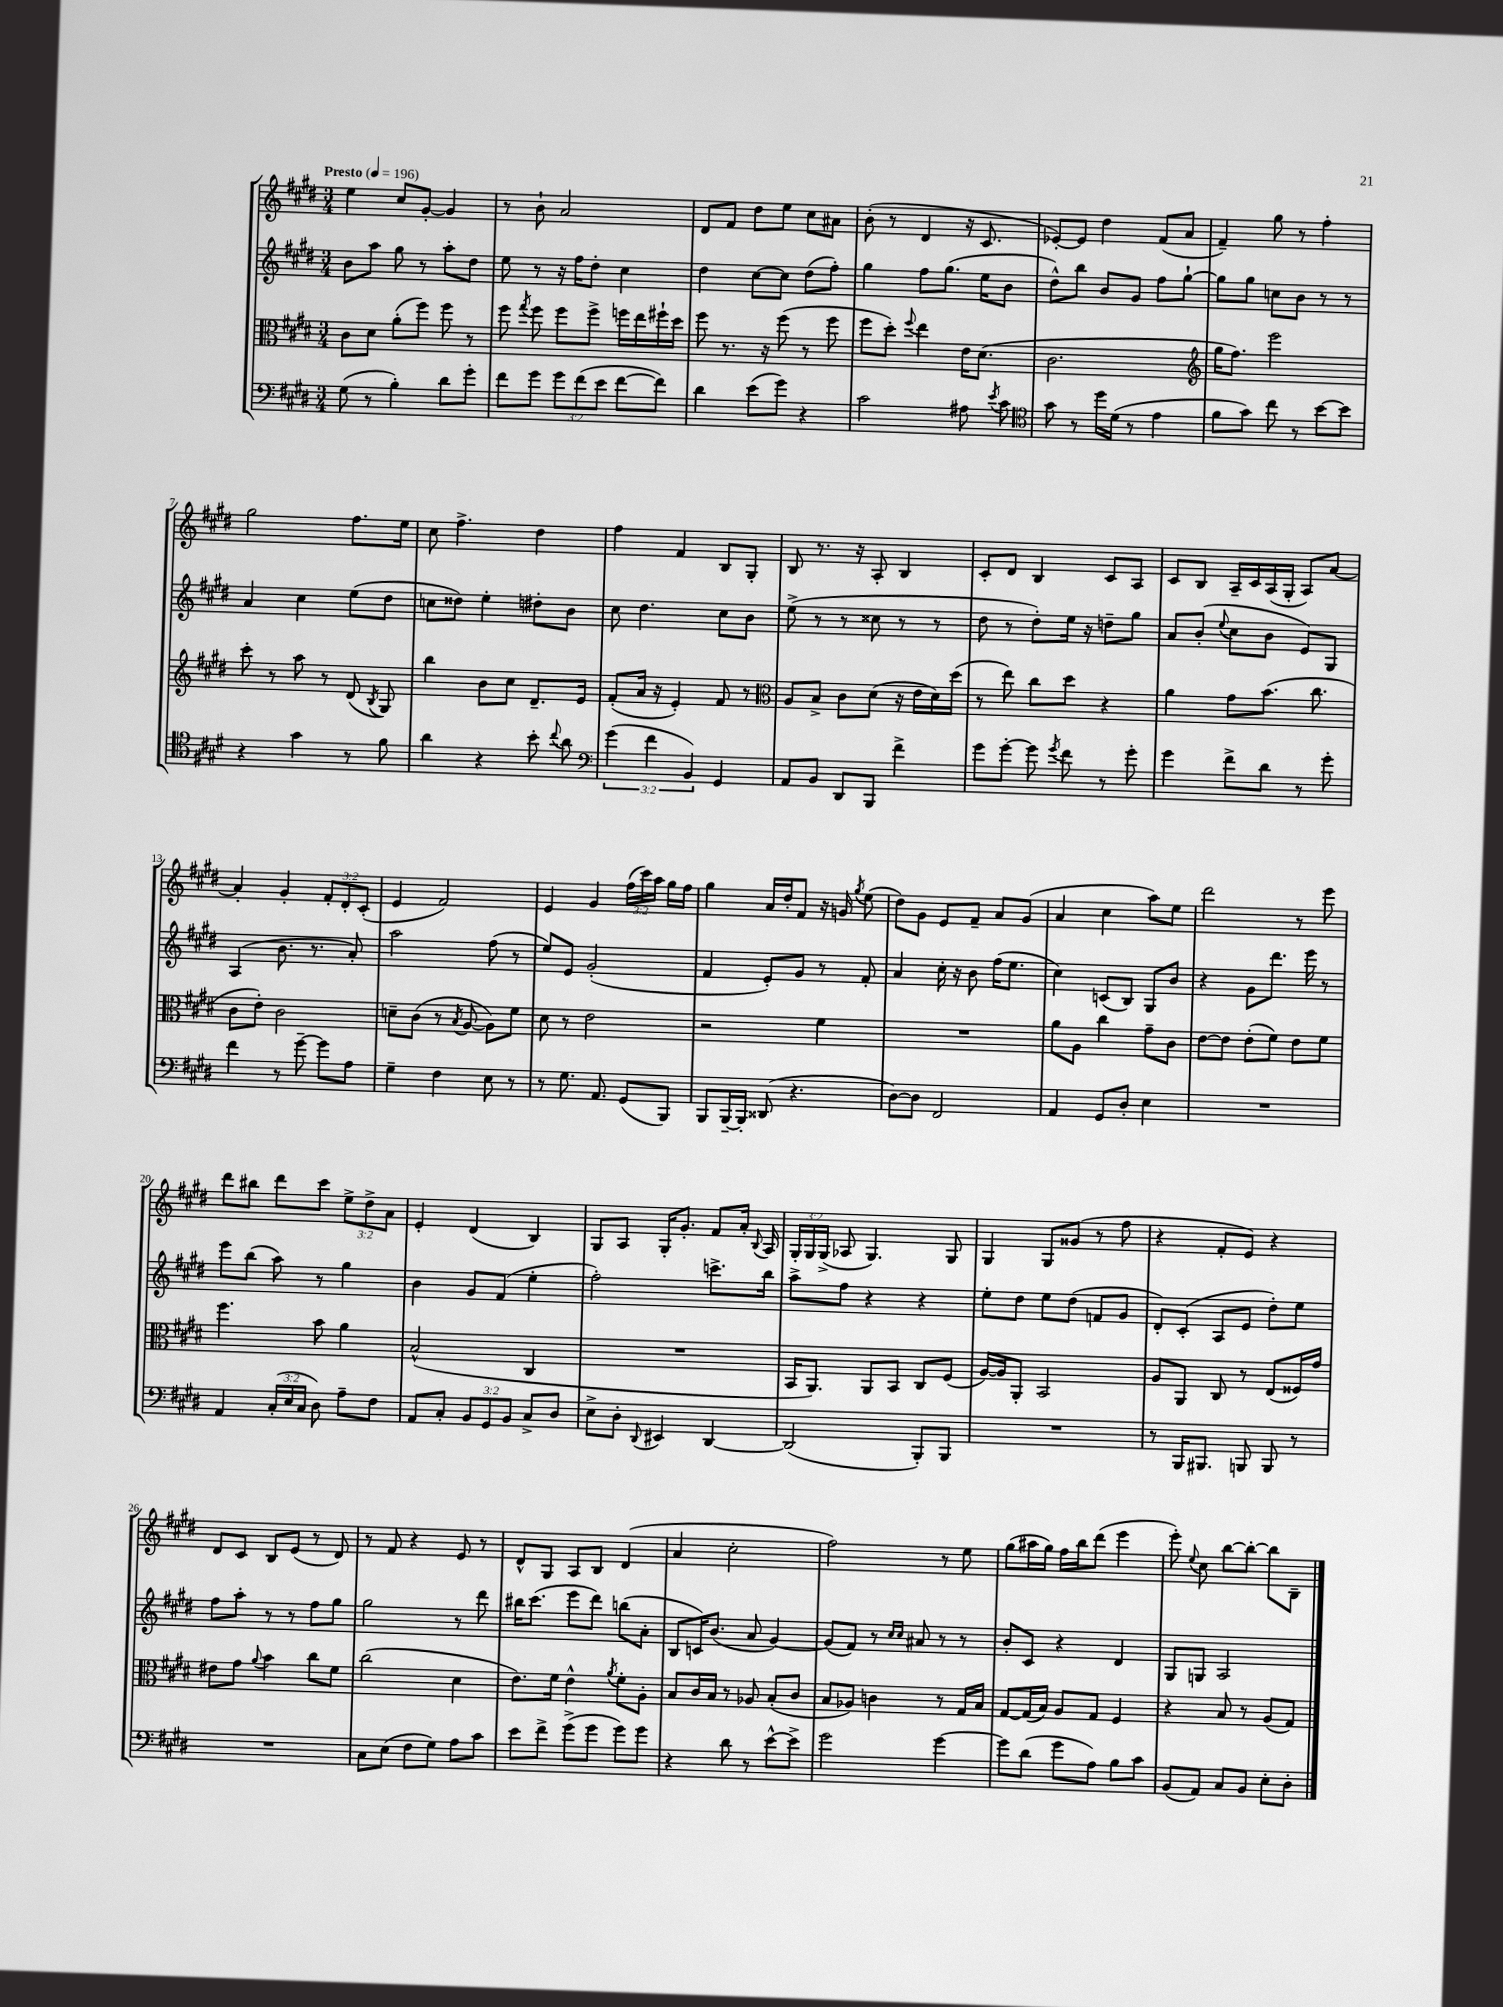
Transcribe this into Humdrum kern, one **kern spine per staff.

**kern	**kern	**kern	**kern
*part4	*part3	*part2	*part1
*staff4	*staff3	*staff2	*staff1
*clefF4	*clefC3	*clefG2	*clefG2
*k[f#c#g#d#]	*k[f#c#g#d#]	*k[f#c#g#d#]	*k[f#c#g#d#]
*M3/4	*M3/4	*M3/4	*M3/4
*MM196	*MM196	*MM196	*MM196
=1	=1	=1	=1
!	!	!	!LO:TX:a:B:t=Presto
(8G#\	8c#\L	8b\L	4ee\
8r	8d#\J	8aa\J	.
4B'\)	(8a'\L	8gg#\	8cc#/L
.	8ff#\J)	8r	[8g#'/J
8d#\L	8ff#\	8aa'\L	4g#/]
8g#'\J	8r	8dd#\J	.
=2	=2	=2	=2
8f#\L	8ff#\	8ee\	8r
.	8qgg#/	.	.
8g#\J	8ff#\	8r	8b`\
12g#\L	8ff#\L	16r	2a/
.	.	16ff#\KL	.
(12f#\	.	.	.
.	8ff#^\J	8dd#'\J	.
12e\J	.	.	.
[8f#\L	16ffn\LL	4cc#\	.
.	16ee\	.	.
8f#\J])	16ff#X`\	.	.
.	16dd#\JJ	.	.
=3	=3	=3	=3
4d#\	8ff#\	4dd#\	8d#/L
.	8.r	.	8f#/J
(8e\L	.	[8cc#\L	8dd#\L
.	16r	.	.
8g#\J)	(8ff#\	8cc#\J]	8ee\J
4r	8r	(8dd#\L	8cc#\L
.	8ff#\	8ff#'\J)	8a#X\J
=4	=4	=4	=4
2c#\	8ff#\L	4gg#\	(8b'\
.	8dd#'\J)	.	8r
.	8qqff#/	.	.
.	4ee\	8ff#\L	4d#/
.	.	(8.gg#\J	.
8A#X\	16e\KL	.	16r
.	(8.d#\J	16ee\KL	8.c#/
8qe/	.	.	.
8c#\	.	8b\J	.
=5	=5	=5	=5
*clefC4	*	*	*
8g#\	2.c#\	8dd#^^\L)	[8e-X'/L)
8r	.	8bb\J	8e-/J]
16dd#\LL	.	8b/L	4dd#\
(16d#\JJ	.	.	.
8r	.	8g#/J	.
4e\	.	8ff#\L	(8f#/L
.	.	[8gg#`\J	8a/J
=6	=6	=6	=6
*	*clefG2	*	*
8f#\L	16gg#\KL	8gg#\L]	4f#~/)
.	8.ff#\J)	.	.
8g#\J)	.	8gg#\J	.
8cc#\	2eee\	8ccn\L	8gg#\
8r	.	8b\J	8r
[8b\L	.	8r	4ff#'\
8b\J]	.	8r	.
!!LO:LB:g=z
=7	=7	=7	=7
4r	8ccc#'\	4a/	2gg#\
.	8r	.	.
4g#\	8aa\	4cc#\	.
.	8r	.	.
8r	(8d#/	(8ee\L	8.ff#\L
.	8qB/	.	.
8f#\	8G#/)	8dd#\J	.
.	.	.	16ee\Jk
=8	=8	=8	=8
4a\	4bb\	8ccn\L	8cc#\
.	.	8dd##X\J)	4.ff#^\
4r	8b\L	4ee'\	.
.	8cc#\J	.	.
8b'\	8.d#~/L	8dd#X'\L	4dd#\
8qqcc#/	.	.	.
8a\	.	8b\J	.
.	16e/Jk	.	.
=9	=9	=9	=9
*clefF4	*	*	*
(6g#\	(8f#'/L	8cc#\	4ff#\
.	16a/Jk	4.dd#\	.
6f#\	.	.	.
.	16r	.	.
.	4e'/)	.	4f#/
6BB/)	.	.	.
4GG#/	8f#/	8cc#\L	8B/L
.	8r	8b\J	8G#'/J
=10	=10	=10	=10
*	*clefC3	*	*
8AA/L	8A/L	(8ee^\	8B/
8BB/J	8B^/J	8r	8.r
8DD#/L	8c#\L	8r	.
.	.	.	16r
8BBB/J	(8d#\J	8cc##X\	8A'/
4f#^\	16r	8r	4B/
.	16e\LL	.	.
.	16d#\)	8r	.
.	(16dd#\JJ	.	.
=11	=11	=11	=11
8g#\L	8r	8dd#\	8c#'/L
[8g#'\J	8ee\)	8r	8d#/J
8g#\]	8cc#\L	8dd#'\L)	4B/
8qg#/	.	.	.
8f#\	8dd#\J	16ee\Jk	.
.	.	16r	.
8r	4r	8ddn~\L	8c#/L
8g#'\	.	8gg#\J	8A/J
=12	=12	=12	=12
4g#\	4a\	8a/L	8c#/L
.	.	(8b'/J	8B/J
.	.	8qqee/	.
8f#^\L	8g#\L	8cc#\L	16A~/LL
.	.	.	16c#/
8d#\J	(8.b\J	8b\J	(16A/
.	.	.	16G#'/JJ
8r	.	8e/L)	8A/L)
.	8.cc#\	.	.
8g#'\	.	8G#/J	[8a/J
!!LO:LB:g=z
=13	=13	=13	=13
4f#\	8c#\L	(4A/	4a'/]
.	8e'\J)	.	.
8r	2c#\	8.b\	4g#'/
[8g#~\	.	.	.
.	.	8.r	.
8g#\L]	.	.	12f#'/L
.	.	.	12d#'/
8A\J	.	8a'/)	.
.	.	.	(12c#'/J
=14	=14	=14	=14
4G#~\	8dn~\L	2aa\	4e/
.	(8c#\J	.	.
4F#\	8r	.	2f#/)
.	8qB/	.	.
.	[8A/	.	.
8E\	8A\L])	(8ff#\	.
8r	8f#\J	8r	.
=15	=15	=15	=15
8r	8d#\	8ee/L)	4e/
8.G#\	8r	8e/J	.
.	2e\	(2g#'/	4g#/
8.AA/	.	.	.
(8GG#/L	.	.	(24ff#\LL
.	.	.	24ccc#\)
.	.	.	24aa\JJ
8BBB/J)	.	.	16gg#\LL
.	.	.	16ff#\JJ
=16	=16	=16	=16
8BBB/L	2r	4f#/	4gg#\
[16BBB~/L	.	.	.
16BBB'/JJ]	.	.	.
(8DD##X/	.	8e'/L)	16a/LL
.	.	.	16dd#'/J
4.r	.	8g#/J	8f#/J
.	4f#\	8r	16r
.	.	.	16gn/
.	.	.	8qgg#/
.	.	8f#'/	(8ee\
=17	=17	=17	=17
[8D#\L)	2.r	4a/	8dd#\L)
8D#\J]	.	.	8g#\J
2FF#/	.	16cc#'\	8e/L
.	.	16r	.
.	.	8b\	8f#~/J
.	.	(16ff#\KL	8a/L
.	.	8.ee\J	.
.	.	.	(8g#/J
=18	=18	=18	=18
4AA/	8a\L	4cc#\)	4a/
.	8A\J	.	.
8GG#/L	4cc#\	(8cn/L	4cc#\
8D#'/J	.	8B/J)	.
4E\	8g#~\L	8G#/L	8aa\L)
.	8c#\J	8b/J	8ee\J
=19	=19	=19	=19
2.r	[8e\L	4r	2ddd#\
.	8e\J]	.	.
.	(8e'\L	8g#\L	.
.	8f#\J)	8.ddd#\J	.
.	8e\L	.	8r
.	.	16eee\	.
.	8f#\J	8r	8eee\
!!LO:LB:g=z
=20	=20	=20	=20
4AA/	4.ff#\	8eee\L	8ddd#\L
.	.	(8bb\J	8bb#X\J
(24C#'/LL	.	8aa\)	8ddd#\L
24E/	.	.	.
24C#/JJ	.	.	.
8D#\)	8b\	8r	8ccc#\J
8A~\L	4a\	4gg#\	12ee^\L
.	.	.	12dd#^\
8F#\J	.	.	.
.	.	.	12a\J
=21	=21	=21	=21
8AA/L	(2B^^/	4b\	4e'/
8C#'/J	.	.	.
12BB/L	.	8g#/L	(4d#/
12GG#/	.	.	.
.	.	(8f#/J	.
12BB/J	.	.	.
8C#^/L	4C#/	4ee'\	4B/)
8D#/J	.	.	.
=22	=22	=22	=22
8E^\L	2.r	2ff#'\)	8G#/L
8D#'\J	.	.	8A/J
8qqDD#/	.	.	.
4EE#X/	.	.	16G#'/KL
.	.	.	8.g#'/J
[4DD#/	.	8.cccn^\L	8f#/L
.	.	.	16a'/Jk
.	.	.	8qqB/
.	.	16bb\Jk	16A/
=23	=23	=23	=23
(2DD#/]	16BB/KL	8aa^\L	24G#'/LL
.	.	.	24G#/
.	8.AA/J)	.	.
.	.	.	(24G#^/JJ
.	.	8ff#\J	8A-X/
.	8AA/L	4r	4.G#/)
.	8BB/J	.	.
8BBB'/L)	8C#/L	4r	.
8BBB/J	(8F#/J	.	8G#/
=24	=24	=24	=24
2.r	[16A/LL)	8ee'\L	4G#/
.	16A/J]	.	.
.	8AA'/J	8dd#\J	.
.	2BB/	8ee\L	8G#/L
.	.	(8dd#\J	(8g##X/J
.	.	8fn/L	8r
.	.	8g#/J	8ff#\
=25	=25	=25	=25
8r	8A/L	8d#'/L)	4r
16BBB/KL	8AA/J	(8c#'/J	.
8.BBB#X/J	.	.	.
.	8C#/	8A/L	8f#'/L
8BBBn/	8r	8e/J	8e/J)
8BBB/	(8E/L	8dd#'\L)	4r
8r	16F##X/L)	8ee\J	.
.	16g#/JJ	.	.
!!LO:LB:g=z
=26	=26	=26	=26
2.r	8e#X\L	8ff#\L	8d#/L
.	8g#\J	8aa'\J	8c#/J
.	8qqa/	.	.
.	4b\	8r	8B/L
.	.	8r	(8e/J
.	8cc#\L	8ff#\L	8r
.	8f#\J	8gg#\J	8d#/)
=27	=27	=27	=27
8C#\L	(2cc#\	2gg#\	8r
(8E\J	.	.	8f#/
8F#\L	.	.	4r
8G#\J)	.	.	.
8A\L	4d#\	8r	8e/
8c#\J	.	8ddd#\	8r
=28	=28	=28	=28
8e\L	8.e\L)	16bb#X\KL	8d#^^/L
.	.	(8.ccc#\J	.
8f#^\J	.	.	8G#/J
.	16f#\Jk	.	.
(8g#^\L	4e^^\	8eee\L	8A/L
8g#\J	.	8ddd#\J)	8B/J
.	8qa/	.	.
8g#\L)	8f#'\L	(8bbn\L	(4d#/
8g#\J	8A'\J	8a'\J	.
=29	=29	=29	=29
4r	8B/L	8B/L	4a/
.	16c#/L	16cn/K)	.
.	16B/JJ	(8.b/J	.
8d#\	8r	.	2cc#'\
8r	8A-X/	8a/	.
[8e^^\L	(8B'/L	[4g#/)	.
8e^\J]	8c#/J	.	.
=30	=30	=30	=30
2g#\	8B/L	(8g#/L]	2ff#\)
.	8A-X/J)	8f#/J)	.
.	4cn\	8r	.
.	.	16qqcc#/LL	.
.	.	16qqcc#/JJ	.
.	.	8a#X/	.
[4g#\	8r	8r	8r
.	16G#/LL	8r	8ee\
.	16B/JJ	.	.
=31	=31	=31	=31
8g#\L]	[8G#/L	8b'/L	(8gg#\L
(8d#\J	(16G#/L]	8c#/J	16aa#X\L
.	16B/JJ)	.	16gg#\JJ)
8g#\L	8A/L	4r	16ff#\LL
.	.	.	16bb\J
8A\J)	8G#/J	.	(8ddd#\J
8B\L	4F#/	4d#/	4eee\
8c#\J	.	.	.
=32	=32	=32	=32
(8BB/L	4r	8G#/L	8eee'\)
.	.	.	8qqee/
8AA/J)	.	8Gn/J	8cc#\
8C#/L	8B/	2A/	[8bb\L
8BB/J	8r	.	8bb'\J_
8E'\L	(8A/L	.	8bb\L]
8D#'\J	8G#/J)	.	8B~\J
==	==	==	==
*-	*-	*-	*-
